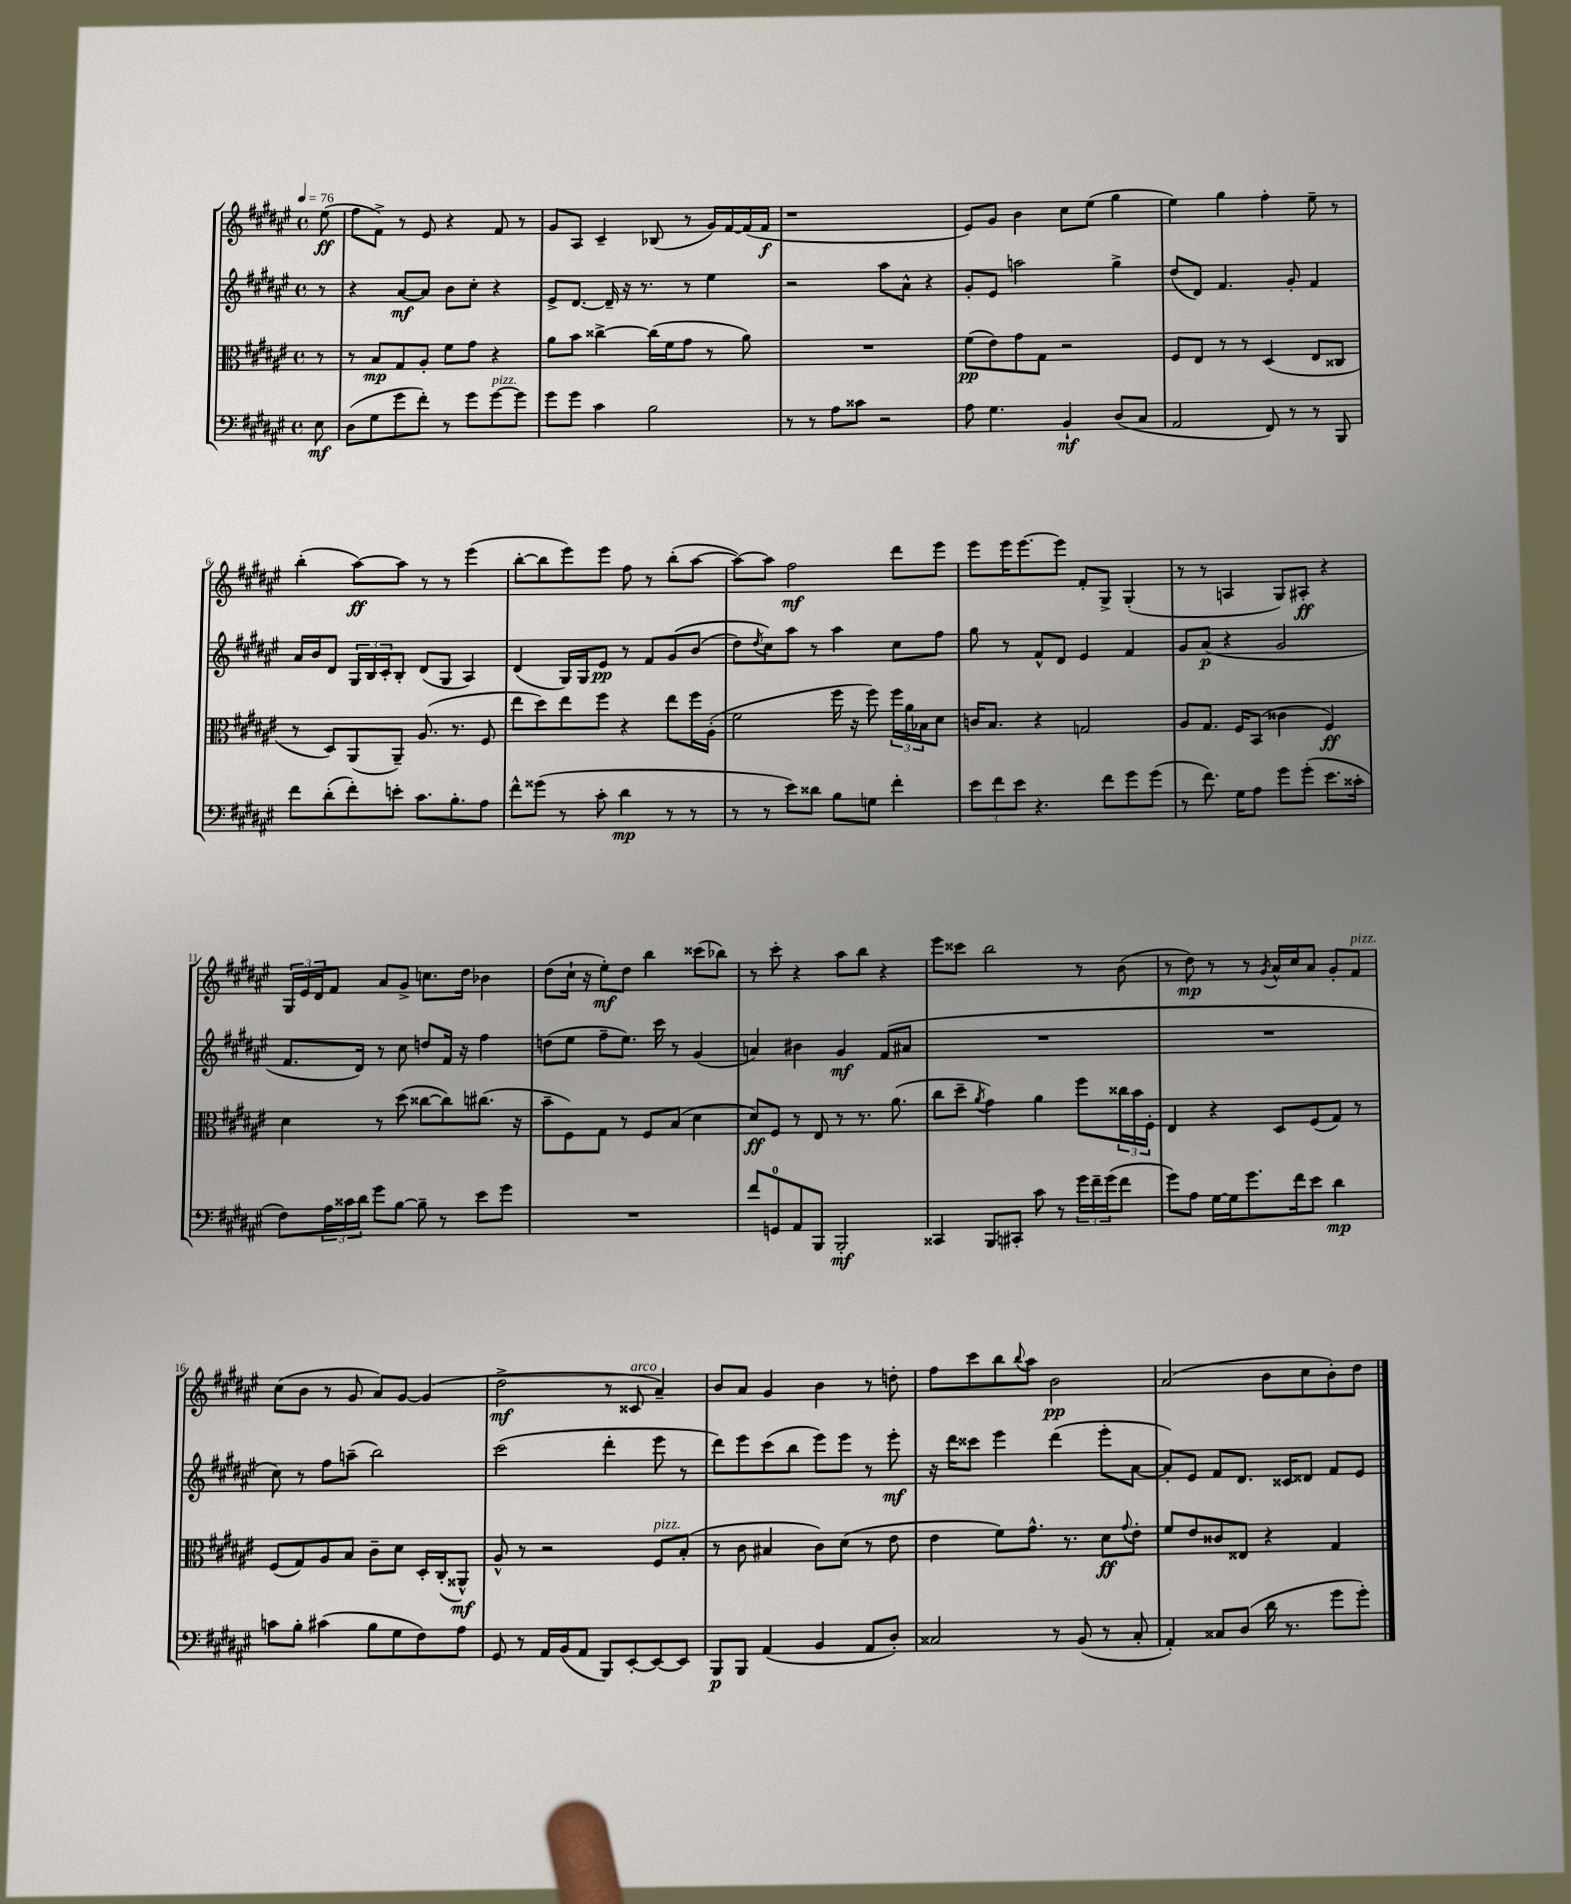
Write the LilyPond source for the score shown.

<<
\new StaffGroup <<
\new Staff = "s0" {
    \clef treble \key fis \major \defaultTimeSignature \time 4/4 \partial 8 \tempo 4 = 76
    eis''8\ff( |
    fis''8 fis'8->) r8 eis'8 r4 fis'8 r8 |
    gis'8 ais8 cis'4-- bes8( r8 gis'16) fis'16~ fis'16( fis'16\f |
    r1 |
    eis'8) gis'8 b'4 cis''8 eis''8( gis''4 |
    eis''4) gis''4 fis''4-. eis''8-- r8 |
    b''4-.( ais''8~\ff) ais''8 r8 r8 eis'''4( |
    b''8~-. b''8 eis'''8) eis'''8 fis''8 r8 b''8-.( ais''8~ |
    ais''8~) ais''8 fis''2\mf dis'''8 eis'''8 |
    eis'''8 eis'''16 eis'''8.~ eis'''8 fis'8-. gis8-> gis4-.( |
    r8 r8 a4 gis8) ais8-.\ff r4 |
    \tuplet 3/2 { gis16 eis'16 dis'16 } fis'8 ais'8 gis'8-> c''8. dis''16 bes'4 |
    dis''8( cis''16-! r16 eis''8-.\mf) dis''8 b''4 cisis'''8( bes''8) |
    r8 cis'''8-. r4 ais''8 b''8 r4 |
    eis'''8 cisis'''8 b''2 r8 b'8( |
    r8 dis''8\mp) r8 r8 \acciaccatura { gis'8 } ais'16-^ cis''16 ais'8 gis'8-. fis'8^\markup { \italic "pizz." } |
    cis''8( b'8 r8 gis'8 ais'8) gis'8~ gis'4( |
    dis''2->\mf r8 cisis'8^\markup { \italic "arco" } ais'4--) |
    b'8 ais'8 gis'4 b'4 r8 d''8-. |
    fis''8 cis'''8 b''8 \appoggiatura { b''8 } ais''8 b'2\pp |
    ais'2( b'8 cis''8 b'8-.) dis''8 \bar "|." |
}
\new Staff = "s1" {
    \clef treble \key fis \major \defaultTimeSignature \time 4/4 \partial 8
    r8 |
    r4 ais'8~\mf ais'8 b'8 cis''8-. r4 |
    eis'8-> dis'8.~ dis'16-- r16 r8. r8 eis''4 |
    r2 ais''8 ais'8-^ r4 |
    gis'8-. eis'8 a''2 gis''4-> |
    dis''8( dis'8) fis'4. gis'8-. fis'4 |
    ais'16 b'16 dis'8 \tuplet 3/2 { gis16 b16 cis'16-. } b8-. dis'8( gis8 ais4) |
    dis'4( gis16) gis16 eis'8\pp r8 fis'8 gis'8\( b'8( |
    dis''8) \acciaccatura { dis''8 } cis''8\) ais''8 r8 ais''4 cis''8 fis''8 |
    gis''8 r8 fis'8-^ dis'8 eis'4 fis'4 |
    gis'8 ais'8\p( r4 gis'2 |
    fis'8. dis'16) r8 cis''8 d''8 fis'16 r16 fis''4 |
    d''8( eis''8 fis''8-- eis''8.) cis'''16 r8 gis'4( |
    a'4) bis'4 gis'4\mf fis'8( ais'8 |
    R1 |
    R1 |
    cis''8) r8 fis''8 a''8--( b''2) |
    cis'''2( dis'''4-. eis'''8 r8 |
    dis'''8) eis'''8 cis'''8( b''8 eis'''8) eis'''8 r8 eis'''8-.\mf |
    r16 dis'''16 cisis'''8 eis'''4 dis'''4( eis'''8-. ais'8~ |
    ais'8-.) eis'8 fis'8 dis'8. cisis'16 disis'8 fis'8 eis'8 \bar "|." |
}
\new Staff = "s2" {
    \clef alto \key fis \major \defaultTimeSignature \time 4/4 \partial 8
    r8 |
    r8 b8\mp gis8 ais8-. fis'8 gis'8 r4 |
    ais'8 b'8 cisis''4~-> cisis''16( fis'16 gis'8 r8 ais'8) |
    R1 |
    fis'8\pp( eis'8) gis'8 gis8 r2 |
    fis8 eis8 r8 r8 dis4( eis8 cisis8 |
    r8 dis8) ais,8( ais,8--) ais8.( r8. fis8 |
    eis''8 dis''8) eis''8 fis''8 r4 eis''8 fis''16 ais16-.( |
    fis'2 fis''16 r16 fis''8) \tuplet 3/2 { fis''16 ais'16 bes16 } dis'8 |
    c'16 b8. r4 g2 |
    ais8 gis8. fis16 b,8( cisis'4 fis4\ff) |
    dis'4 r8 dis''8( cisis''8~ cisis''8) cis''8.( r16 |
    b'8-- fis8) gis8 r8 fis8 b8( dis'4 |
    dis'8\ff) fis8 r8 eis8 r8 r8. ais'8.( |
    cis''8 dis''8-- \acciaccatura { ais'8 } gis'4) ais'4 fis''8 \tuplet 3/2 { cisis''16 b'16 fis16-. } |
    eis4 r4 dis8 fis8( gis8) r8 |
    fis8( gis8) ais8 b8 cis'8-- dis'8 dis16-. cis16-.( aisis,8-^\mf) |
    ais8-^ r8 r2 fis8^\markup { \italic "pizz." } b8-.( |
    r8 cis'8 bis4 cis'8) dis'8( r8 eis'8 |
    eis'4 fis'8) gis'8.-^ r8. dis'8\ff \appoggiatura { gis'8 } eis'8-. |
    fis'8 eis'8 cisis'8 eisis8 r4 gis4 \bar "|." |
}
\new Staff = "s3" {
    \clef bass \key fis \major \defaultTimeSignature \time 4/4 \partial 8
    eis8\mf |
    dis8( gis8 gis'8 fis'8-.) r8 gis'8 gis'8~^\markup { \italic "pizz." } gis'8 |
    gis'8 gis'8 cis'4 b2 |
    r8 r8 ais8 cisis'8 r2 |
    ais8 gis4. b,4-!\mf dis8( cis8 |
    ais,2 fis,8) r8 r8 b,,8 |
    fis'8 dis'8-.( fis'8-.) e'8-. cis'8. b8.-. ais8 |
    fis'8-^ gisis'8( r8 cis'8-. dis'4\mp r8 r8 |
    r8 r8 eis'8) disis'8 b8 g8 fis'4-. |
    \tuplet 3/2 { eis'8 fis'8 eis'8 } r4. fis'8 gis'8 gis'8( |
    r8 fis'8.) gis16 ais8 gis'8 gis'8-.( eis'8. cisis'16-. |
    fis8) \tuplet 3/2 { ais16 cisis'16 dis'16 } gis'8 b8~ b8-- r8 eis'8 gis'8 |
    R1 |
    fis'8 g,8-0 ais,8 b,,8 b,,2-.\mf |
    cisis,4 b,,8 cis,8-. cis'8 r8 \tuplet 3/2 { gis'16 fis'16-- gis'16( } fis'8 |
    gis'8) ais8 gis16~ gis16 gis'8. fis'16 eis'8 dis'4\mp |
    c'8 b8-. cis'4( b8 gis8 fis8) ais8 |
    gis,8 r8 ais,16 b,16( ais,8 b,,8) eis,8~-. eis,8~ eis,8 |
    b,,8\p b,,8 ais,4( b,4 ais,8 dis8-.) |
    cisis2 r8 b,8( r8 cisis8-. |
    ais,4-.) cisis8 dis8( dis'16 r8. gis'8 gis'8-.) \bar "|." |
}
>>
>>
